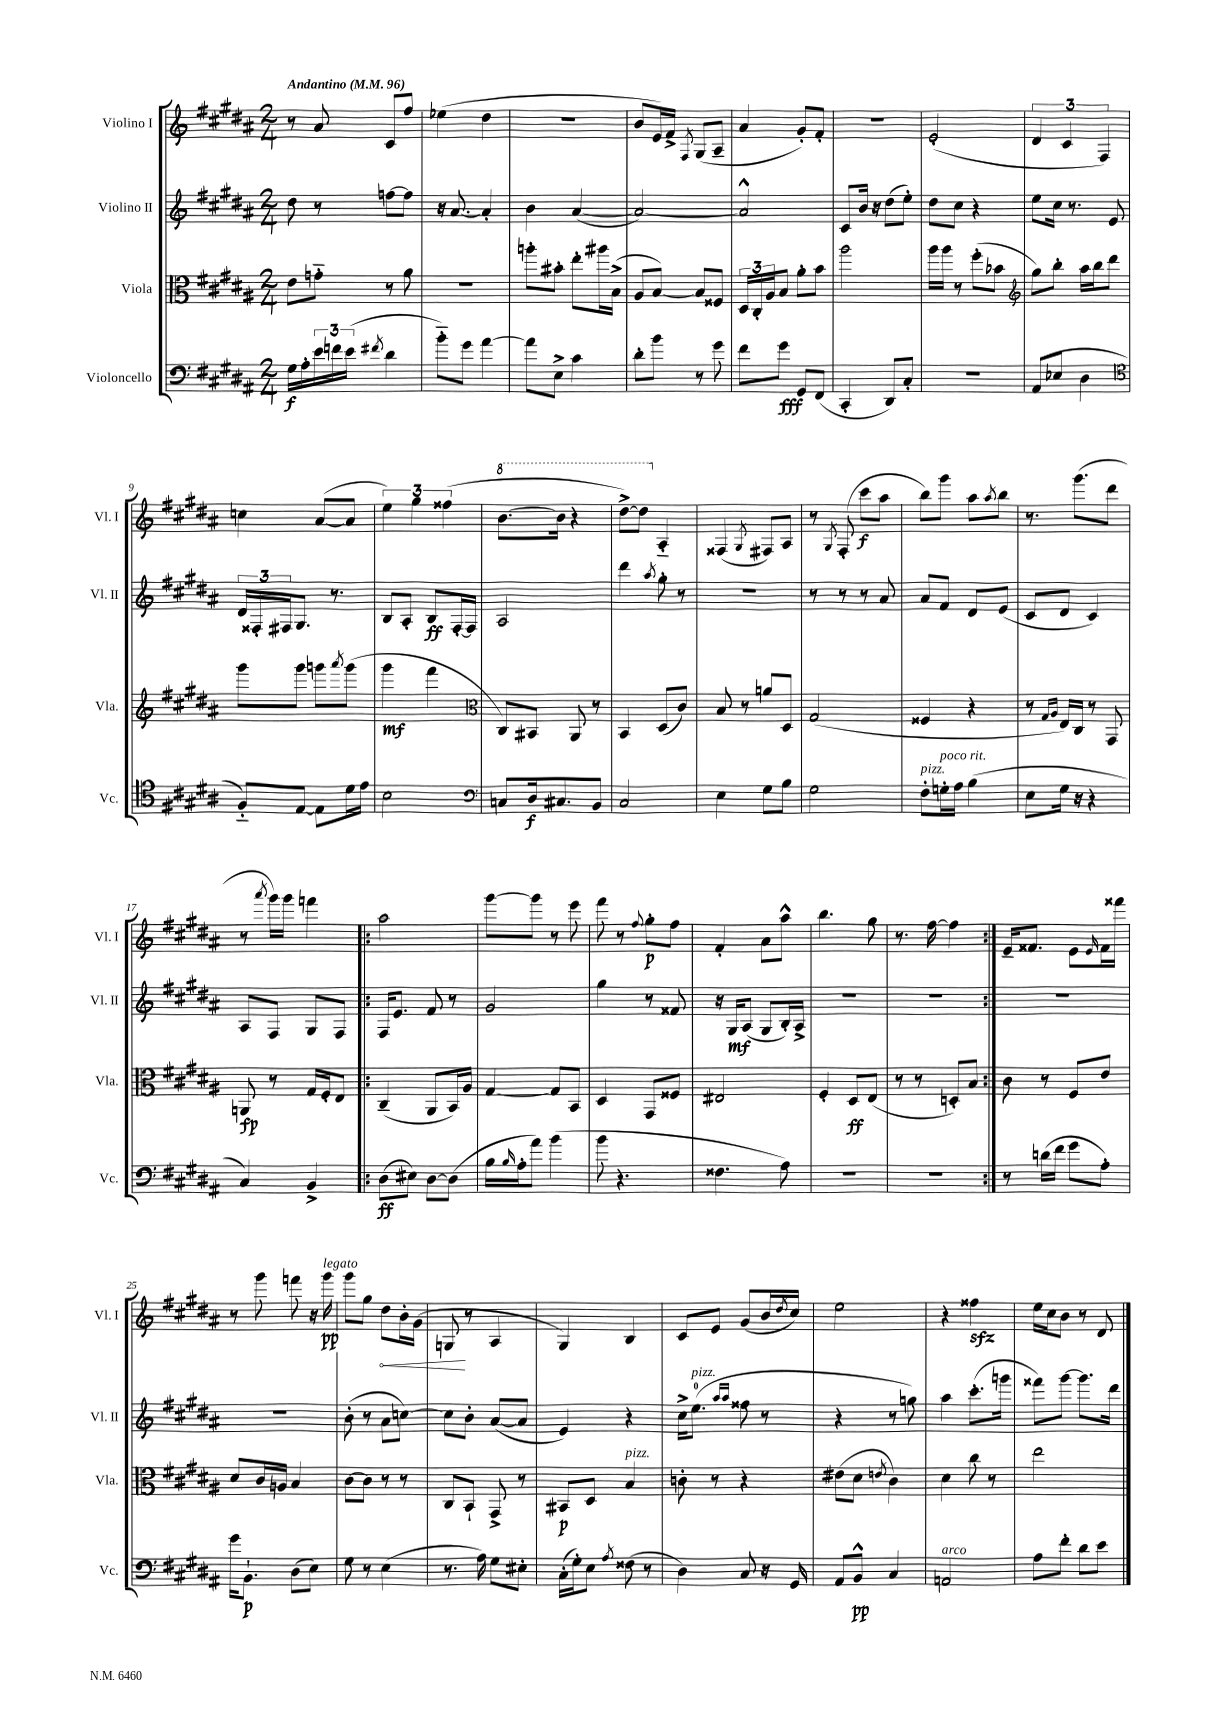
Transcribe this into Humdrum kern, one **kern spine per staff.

**kern	**dynam	**kern	**dynam	**kern	**dynam	**kern	**dynam
*part4	*part4	*part3	*part3	*part2	*part2	*part1	*part1
*staff4	*staff4	*staff3	*staff3	*staff2	*staff2	*staff1	*staff1
*I"Violoncello	*	*I"Viola	*	*I"Violino II	*	*I"Violino I	*
*I'Vc.	*	*I'Vla.	*	*I'Vl. II	*	*I'Vl. I	*
*clefF4	*	*clefC3	*	*clefG2	*	*clefG2	*
*k[f#c#g#d#a#]	*	*k[f#c#g#d#a#]	*	*k[f#c#g#d#a#]	*	*k[f#c#g#d#a#]	*
*M2/4	*	*M2/4	*	*M2/4	*	*M2/4	*
*MM96	*	*MM96	*	*MM96	*	*MM96	*
=1	=1	=1	=1	=1	=1	=1	=1
!	!	!	!	!	!	!LO:TX:a:B:t=Andantino	!
16G#\LL	f	8e\L	.	8dd#\	.	8r	.
16A#'\	.	.	.	.	.	.	.
24e\	.	8gn\J	.	8r	.	8a#/	.
24fn\	.	.	.	.	.	.	.
(24e\JJ	.	.	.	.	.	.	.
8qf#X/	.	.	.	.	.	.	.
4d#\	.	8r	.	[8ffn\L	.	8c#/L	.
.	.	8a#\	.	8ff\J]	.	8ff#/J	.
=2	=2	=2	=2	=2	=2	=2	=2
8b\L)	.	2r	.	16r	.	(4ee-X\	.
.	.	.	.	[8.a#/	.	.	.
8g#\J	.	.	.	.	.	.	.
[4a#\	.	.	.	4a#'/]	.	4dd#\	.
=3	=3	=3	=3	=3	=3	=3	=3
8a#\L]	.	8aan'\L	.	4b\	.	2r	.
8E^\J	.	8b#X'\J	.	.	.	.	.
4c#\	.	8ee'\L	.	([4a#/	.	.	.
.	.	16aa#X\L	.	.	.	.	.
.	.	(16B^\JJ	.	.	.	.	.
=4	=4	=4	=4	=4	=4	=4	=4
8d#'\L	.	8A#/L	.	2a#/_)	.	8b/L	.
8b\J	.	[8B/J)	.	.	.	16e/L)	.
.	.	.	.	.	.	16f#^/JJ	.
.	.	.	.	.	.	8qF#/	.
8r	.	8B/L]	.	.	.	(8G#/L	.
8g#\	.	8F##X/J	.	.	.	8A#~/J	.
=5	=5	=5	=5	=5	=5	=5	=5
8f#\L	.	24D#/LL	.	2a#^^/]	.	4a#/	.
.	.	24C#'/	.	.	.	.	.
.	.	24A#/J	.	.	.	.	.
8g#\J	fff	8B/J	.	.	.	.	.
8GG#/L	.	8a#'\L	.	.	.	8g#'/L)	.
(8FF#/J	.	8b\J	.	.	.	8f#'/J	.
=6	=6	=6	=6	=6	=6	=6	=6
4CC#'/	.	2aa#\	.	8c#/L	.	2r	.
.	.	.	.	16b/Jk	.	.	.
.	.	.	.	16r	.	.	.
8DD#/L)	.	.	.	(8dd#\L	.	.	.
8C#'/J	.	.	.	8ee'\J)	.	.	.
=7	=7	=7	=7	=7	=7	=7	=7
2r	.	16aa#\LL	.	8dd#\L	.	(2e'/	.
.	.	16aa#\JJ	.	.	.	.	.
.	.	8r	.	8cc#\J	.	.	.
.	.	(8ff#'\L	.	4r	.	.	.
.	.	8b-X\J	.	.	.	.	.
=8	=8	=8	=8	=8	=8	=8	=8
*	*	*clefG2	*	*	*	*	*
(8AA#/L	.	8gg#\L)	.	8ee\L	.	6d#/	.
8E-X/J	.	8bb'\J	.	16cc#\Jk	.	.	.
.	.	.	.	.	.	6c#/	.
.	.	.	.	8.r	.	.	.
4D#\	.	16aa#\LL	.	.	.	.	.
.	.	16bb\J	.	.	.	.	.
.	.	.	.	.	.	6F#/)	.
.	.	8ddd#\J	.	8e/	.	.	.
!!LO:LB:g=z
=9	=9	=9	=9	=9	=9	=9	=9
*clefC4	*	*	*	*	*	*	*
8F#/L)	.	8ggg#\L	.	24d#/LL	.	4ccn\	.
.	.	.	.	24F##X'/	.	.	.
.	.	.	.	24F#X/J	.	.	.
[8E/J	.	8ggg#\J	.	8.G#/J	.	.	.
8E\L]	.	8gggn\L	.	.	.	([8a#/L	.
.	.	.	.	8.r	.	.	.
.	.	8qaaa#/	.	.	.	.	.
16d#\L	.	(8ggg\J	.	.	.	8a#/J]	.
16e\JJ	.	.	.	.	.	.	.
=10	=10	=10	=10	=10	=10	=10	=10
2B\	.	4ggg#\	mf	8B/L	.	6ee\)	.
.	.	.	.	8A#'/J	.	.	.
.	.	.	.	.	.	6gg#\	.
.	.	4fff#\	.	8B/L	ff	.	.
.	.	.	.	.	.	(6ff##X\	.
.	.	.	.	[16F#'/L	.	.	.
.	.	.	.	16F#/JJ]	.	.	.
=11	=11	=11	=11	=11	=11	=11	=11
*clefF4	*	*clefC3	*	*	*	*	*
*	*	*	*	*	*	*8va	*
8Cn/L	.	8C#/L)	.	2A#/	.	[8.bb\L	.
16D#/k	f	8BB#X/J	.	.	.	.	.
8.C#X/	.	.	.	.	.	16bb\Jk]	.
.	.	8AA#/	.	.	.	4r	.
8BB/J	.	8r	.	.	.	.	.
=12	=12	=12	=12	=12	=12	=12	=12
2C#/	.	4BB/	.	4ddd#\	.	[8ddd#^\L)	.
.	.	.	.	.	.	8ddd#\J]	.
.	.	.	.	8qaa#/	.	.	.
*	*	*	*	*	*	*X8va	*
.	.	(8D#/L	.	8gg#'\	.	4A#/	.
.	.	8c#/J)	.	8r	.	.	.
=13	=13	=13	=13	=13	=13	=13	=13
4E\	.	8B/	.	2r	.	(4F##X/	.
.	.	8r	.	.	.	.	.
.	.	.	.	.	.	8qG#/	.
8G#\L	.	8an/L	.	.	.	8F#X/L)	.
8B\J	.	8D#/J	.	.	.	8A#/J	.
=14	=14	=14	=14	=14	=14	=14	=14
2G#\	.	(2G#/	.	8r	.	8r	.
.	.	.	.	.	.	8qG#/	.
.	.	.	.	8r	.	(8F#'/	.
.	.	.	.	8r	.	8ccc#\L	f
.	.	.	.	8a#/	.	8aa#\J	.
=15	=15	=15	=15	=15	=15	=15	=15
!LO:TX:a:i:t=pizz.	!	!	!	!	!	!	!
8F#'\L	.	4F##X/	.	8a#/L	.	8bb\L)	.
!LO:TX:a:i:t=poco rit.	!	!	!	!	!	!	!
16Gn'\L	.	.	.	8f#/J	.	8ggg#\J	.
16A#\JJ	.	.	.	.	.	.	.
(4B\	.	4r	.	8d#/L	.	8aa#\L	.
.	.	.	.	.	.	8qaa#/	.
.	.	.	.	(8e/J	.	8bb\J	.
=16	=16	=16	=16	=16	=16	=16	=16
8E\L	.	8r	.	8c#/L	.	8.r	.
.	.	16qqG#/LL	.	.	.	.	.
.	.	16qqA#/JJ	.	.	.	.	.
16G#\Jk	.	16E/LL)	.	8d#/J	.	.	.
16r	.	16C#/JJ	.	.	.	(8.ggg#\L	.
4r	.	8r	.	4c#/)	.	.	.
.	.	8GG#/	.	.	.	8ddd#\J	.
!!LO:LB:g=z
=17	=17	=17	=17	=17	=17	=17	=17
4C#/)	.	8AAn/	fp	8A#/L	.	8r	.
.	.	.	.	.	.	8qaaa#/	.
.	.	8r	.	8F#/J	.	16ggg#\LL)	.
.	.	.	.	.	.	16ggg#\JJ	.
4BB^/	.	16G#/LL	.	8G#/L	.	4fffn\	.
.	.	16F#'/J	.	.	.	.	.
.	.	8E/J	.	8F#/J	.	.	.
=18!|:	=18!|:	=18!|:	=18!|:	=18!|:	=18!|:	=18!|:	=18!|:
(8D#\L	ff	(4C#~/	.	16F#/KL	.	2aa#\	.
.	.	.	.	8.e/J	.	.	.
8E#X\J)	.	.	.	.	.	.	.
[8D#\L	.	8AA#/L	.	8f#/	.	.	.
(8D#\J]	.	16BB/L)	.	8r	.	.	.
.	.	16A#/JJ	.	.	.	.	.
=19	=19	=19	=19	=19	=19	=19	=19
16B\LL	.	[4G#/	.	2g#/	.	[8ggg#\L	.
16qqB/	.	.	.	.	.	.	.
16A#'\J	.	.	.	.	.	.	.
8a#\J)	.	.	.	.	.	8ggg#\J]	.
(4b\	.	8G#/L]	.	.	.	8r	.
.	.	8BB/J	.	.	.	8eee\	.
=20	=20	=20	=20	=20	=20	=20	=20
8b\	.	4D#/	.	4gg#\	.	8fff#\	.
4.r	.	.	.	.	.	8r	.
.	.	.	.	.	.	8qqff#/	.
.	.	8GG#/L	.	8r	.	8gg#'\L	p
.	.	8F##X/J	.	8f##X/	.	8ff#\J	.
=21	=21	=21	=21	=21	=21	=21	=21
4.F##X\	.	2E#X/	.	16r	.	4f#'/	.
.	.	.	.	16G#/KL	mf	.	.
.	.	.	.	(8A#/J	.	.	.
.	.	.	.	8G#/L	.	8a#\L	.
8A#\)	.	.	.	16B'/L)	.	8aa#^^\J	.
.	.	.	.	16A#^/JJ	.	.	.
=22	=22	=22	=22	=22	=22	=22	=22
2r	.	4F#'/	.	2r	.	4.bb\	.
.	.	8D#/L	ff	.	.	.	.
.	.	(8E/J	.	.	.	8gg#\	.
=23	=23	=23	=23	=23	=23	=23	=23
2r	.	8r	.	2r	.	8.r	.
.	.	8r	.	.	.	.	.
.	.	.	.	.	.	[16ff#\	.
.	.	8Dn'/L)	.	.	.	4ff#\]	.
.	.	8B/J	.	.	.	.	.
=24:|!	=24:|!	=24:|!	=24:|!	=24:|!	=24:|!	=24:|!	=24:|!
8r	.	8c#\	.	2r	.	16e~/KL	.
.	.	.	.	.	.	8.f##X/J	.
(16dn\LL	.	8r	.	.	.	.	.
16f#\JJ	.	.	.	.	.	.	.
8g#\L	.	8F#/L	.	.	.	8e\L	.
.	.	.	.	.	.	16qqe/	.
8A#'\J)	.	8e/J	.	.	.	16f##\L	.
.	.	.	.	.	.	16fff##X\JJ	.
!!LO:LB:g=z
=25	=25	=25	=25	=25	=25	=25	=25
16g#\KL	.	8d#/L	.	2r	.	8r	.
8.BB`\J	p	.	.	.	.	.	.
.	.	16c#/L	.	.	.	8ggg#\	.
.	.	16An/JJ	.	.	.	.	.
(8D#\L	.	4B/	.	.	.	8fffn\	.
8E\J)	.	.	.	.	.	16r	.
!	!	!	!	!	!	!LO:TX:a:i:t=legato	!
.	.	.	.	.	.	16ggg#\	pp
=26	=26	=26	=26	=26	=26	=26	=26
8G#\	.	[8c#\L	.	(8b'\	.	8ggg#\L	.
8r	.	8c#\J]	.	8r	.	8gg#\J	.
!	!	!	!	!	!	!	!LO:HP:b
(4E\	.	8r	.	8a#\L	.	8dd#\L	<
.	.	8r	.	[8ccn\J)	.	16b'\L	.
.	.	.	.	.	.	(16g#\JJ	.
=27	=27	=27	=27	=27	=27	=27	=27
8.r	.	8C#/L	.	8cc\L]	.	8Gn/	.
.	.	8BB`/J	.	8b'\J	.	8r	[
16A#\)	.	.	.	.	.	.	.
8G#\L	.	8GG#^/	.	([8a#/L	.	4A#/	.
8E#X'\J	.	8r	.	8a#/J]	.	.	.
=28	=28	=28	=28	=28	=28	=28	=28
(16C#'\LL	.	8BB#X/L	p	4e/)	.	4G#/)	.
16G#'\J)	.	.	.	.	.	.	.
8E\J	.	8D#/J	.	.	.	.	.
8qA#/	.	.	.	.	.	.	.
!	!	!LO:TX:a:i:t=pizz.	!	!	!	!	!
(8F##X\	.	4B/	.	4r	.	4B/	.
8r	.	.	.	.	.	.	.
=29	=29	=29	=29	=29	=29	=29	=29
4D#\)	.	8cn'\	.	16cc#^\KL	.	8c#/L	.
!	!	!	!	!LO:TX:a:i:t=pizz.	!	!	!
.	.	.	.	(8.ee\J	.	.	.
.	.	8r	.	.	.	8e/J	.
.	.	.	.	16qqaa#/LL	.	.	.
.	.	.	.	16qqaa#/JJ	.	.	.
8C#/	.	4r	.	8ff##X\	.	(8g#/L	.
16r	.	.	.	8r	.	16b/L	.
.	.	.	.	.	.	8qdd#/	.
16GG#/	.	.	.	.	.	16cc#/JJ)	.
=30	=30	=30	=30	=30	=30	=30	=30
8AA#/L	.	(8e#X\L	.	4r	.	2ee\	.
8BB^^/J	pp	8d#\J	.	.	.	.	.
.	.	8qen/	.	.	.	.	.
4C#/	.	4c#\)	.	8r	.	.	.
.	.	.	.	8ggn\)	.	.	.
=31	=31	=31	=31	=31	=31	=31	=31
!LO:TX:a:i:t=arco	!	!	!	!	!	!	!
2AAn/	.	4d#\	.	4aa#\	.	4r	.
.	.	8cc#\	.	(8.ccc#'\L	.	4ff##Xzz\	.
.	.	8r	.	.	.	.	.
.	.	.	.	16gggn\Jk	.	.	.
=32	=32	=32	=32	=32	=32	=32	=32
8A#\L	.	2ee\	.	8fff##X\L)	.	16ee\LL	.
.	.	.	.	.	.	16cc#\J	.
8f#'\J	.	.	.	[8ggg#\J	.	8b\J	.
8d#\L	.	.	.	8.ggg#\L]	.	8r	.
8e\J	.	.	.	.	.	8d#/	.
.	.	.	.	16ddd#\Jk	.	.	.
==	==	==	==	==	==	==	==
*-	*-	*-	*-	*-	*-	*-	*-
